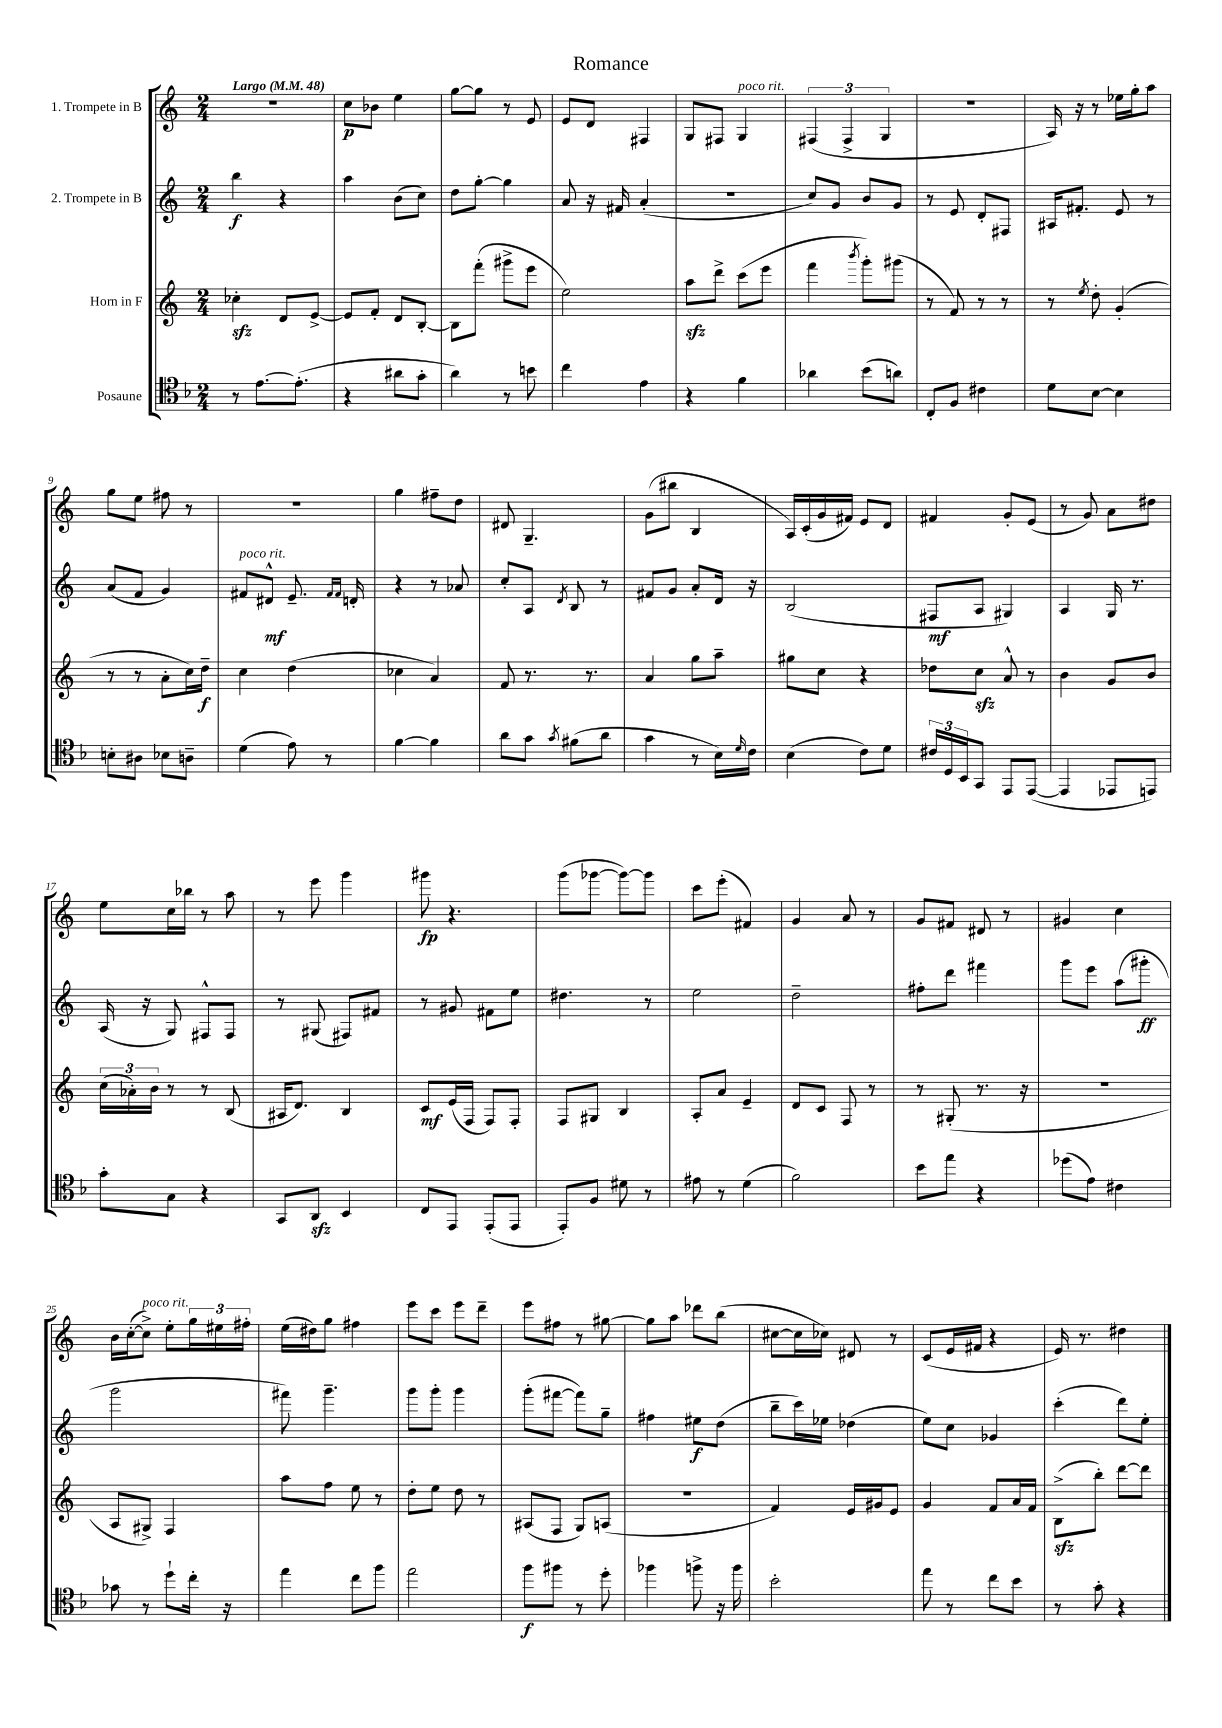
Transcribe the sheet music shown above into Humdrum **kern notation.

**kern	**kern	**kern	**kern
*staff4	*staff3	*staff2	*staff1
*clefC4	*clefG2	*clefG2	*clefG2
*k[b-]	*k[]	*k[]	*k[]
*M2/4	*M2/4	*M2/4	*M2/4
*MM48	*MM48	*MM48	*MM48
8r	4cc-'	4bb	2r
[8.e	.	.	.
.	8d	4r	.
(8.e']	.	.	.
.	[8e^	.	.
=	=	=	=
4r	8e]	4aa	8cc
.	8f'	.	8b-
8a#	8d	(8b	4ee
8g'	[8B'	8cc)	.
=	=	=	=
4a)	8B]	8dd	[8gg
.	(8fff'	[8gg'	8gg]
8r	8ggg#^	4gg]	8r
8b	8eee	.	8e
=	=	=	=
4cc	2ee)	8a	8e
.	.	16r	8d
.	.	16f#	.
4e	.	(4a'	4F#
=	=	=	=
4r	8aa	2r	8G
.	8ddd^	.	8F#
4f	(8ccc	.	4G
.	8eee	.	.
=	=	=	=
4a-	4fff	8cc)	(6F#
.	.	8g	.
.	.	.	6F#^
.	8qbbb	.	.
(8b-	8ggg')	8b	.
.	.	.	6G
8a)	(8ggg#	8g	.
=	=	=	=
8C'	8r	8r	2r
8F	8f)	8e	.
4c#	8r	8d'	.
.	8r	8F#	.
=	=	=	=
8d	8r	16A#	16A)
.	.	8.f#'	16r
.	8qee	.	.
[8B-	8dd'	.	8r
4B-]	(4g'	8e	16ee-
.	.	.	16gg'
.	.	8r	8aa
=	=	=	=
8B'	8r	(8a	8gg
8A#	8r	8f	8ee
8B-	8a'	4g)	8ff#
8A~	16cc)	.	8r
.	16dd~	.	.
=	=	=	=
(4d	4cc	8f#	2r
.	.	8d#^^	.
8e)	(4dd	8.e~	.
8r	.	.	.
.	.	16qqf#	.
.	.	16qqf#	.
.	.	16d'	.
=	=	=	=
[4f	4cc-	4r	4gg
4f]	4a)	8r	8ff#~
.	.	8a-	8dd
=	=	=	=
8a	8f	8cc'	8d#
8g	8.r	8A	4.G~
8qg	.	8qd	.
(8f#	.	8B	.
.	8.r	.	.
8a	.	8r	.
=	=	=	=
4g	4a	8f#	(8g
.	.	8g	8bb#
8r	8gg	8a'	4B
16B-)	8aa~	16d	.
16qqd	.	.	.
16c	.	16r	.
=	=	=	=
(4B-	8gg#	(2B	16A)
.	.	.	(16c'
.	8cc	.	16g
.	.	.	16f#)
8c)	4r	.	8e
8d	.	.	8d
=	=	=	=
24c#	8dd-	8F#	4f#
24D	.	.	.
24BB-	.	.	.
8GG	8cc	8A	.
8EE	8a^^	4G#)	8g'
([8EE	8r	.	(8e
=	=	=	=
4EE]	4b	4A	8r
.	.	.	8g)
8EE-	8g	16G	8a
.	.	8.r	.
8EE)	8b	.	8dd#
=	=	=	=
8g'	(24cc	(16A	8ee
.	24a-')	.	.
.	.	16r	.
.	24b	.	.
8G	8r	8G)	16cc
.	.	.	16bb-
4r	8r	8F#^^	8r
.	(8B	8F#	8aa
=	=	=	=
8GG	16A#	8r	8r
.	8.d)	.	.
8AA	.	(8G#	8eee
4BB-	4B	8F#)	4ggg
.	.	8f#	.
=	=	=	=
8C	8c	8r	8ggg#
8EE	(16e	8g#	4.r
.	16F	.	.
(8EE'	8F)	8f#	.
8EE	8F'	8ee	.
=	=	=	=
8EE')	8F	4.dd#	(8ggg
8F	8G#	.	[8ggg-
8d#	4B	.	8ggg-_)
8r	.	8r	8ggg-]
=	=	=	=
8e#	8A'	2ee	8ccc
8r	8a	.	(8eee'
(4d	4e~	.	4f#)
=	=	=	=
2f)	8d	2dd~	4g
.	8c	.	.
.	8F	.	8a
.	8r	.	8r
=	=	=	=
8b-	8r	8ff#'	8g
8ee	(8G#'	8ddd	8f#
4r	8.r	4fff#	8d#
.	.	.	8r
.	16r	.	.
=	=	=	=
(8dd-	2r	8ggg	4g#
8e)	.	8eee	.
4c#	.	(8aa	4cc
.	.	8ggg#'	.
=	=	=	=
8g-	8A	2ggg	16b
.	.	.	([16cc'
8r	8G#^)	.	8cc^])
8dd`	4F	.	8ee'
16cc'	.	.	24gg
.	.	.	24ee#
16r	.	.	.
.	.	.	24ff#'
=	=	=	=
4ee	8aa	8fff#)	(16ee
.	.	.	16dd#)
.	8ff	4.ggg~	8gg
8cc	8ee	.	4ff#
8ff	8r	.	.
=	=	=	=
2ee	8dd'	8ggg	8eee
.	8ee	8ggg'	8ccc
.	8dd	4ggg	8eee
.	8r	.	8ddd~
=	=	=	=
8ff	(8A#	(8ggg'	8eee
8ff#	8F	[8fff#	8ff#
8r	8G)	8fff#])	8r
8dd'	(8A	8gg~	[8gg#
=	=	=	=
4ff-	2r	4ff#	8gg#]
.	.	.	8aa
8ff^	.	8ee#	8ddd-
16r	.	(8dd	(8bb
16ff	.	.	.
=	=	=	=
2b-'	4f)	8bb~	[8cc#
.	.	16ccc)	16cc#]
.	.	16ee-	16cc-)
.	16e	(4dd-	8d#
.	16g#	.	.
.	8e	.	8r
=	=	=	=
8ee	4g	8ee)	(8c
8r	.	8cc	16e
.	.	.	16f#
8cc	8f	4g-	4r
8b-	16a	.	.
.	16f	.	.
=	=	=	=
8r	(8B^	(4ccc'	16e)
.	.	.	8.r
8g'	8bb')	.	.
4r	[8ddd	8ddd)	4dd#
.	8ddd]	8ee'	.
==	==	==	==
*-	*-	*-	*-
